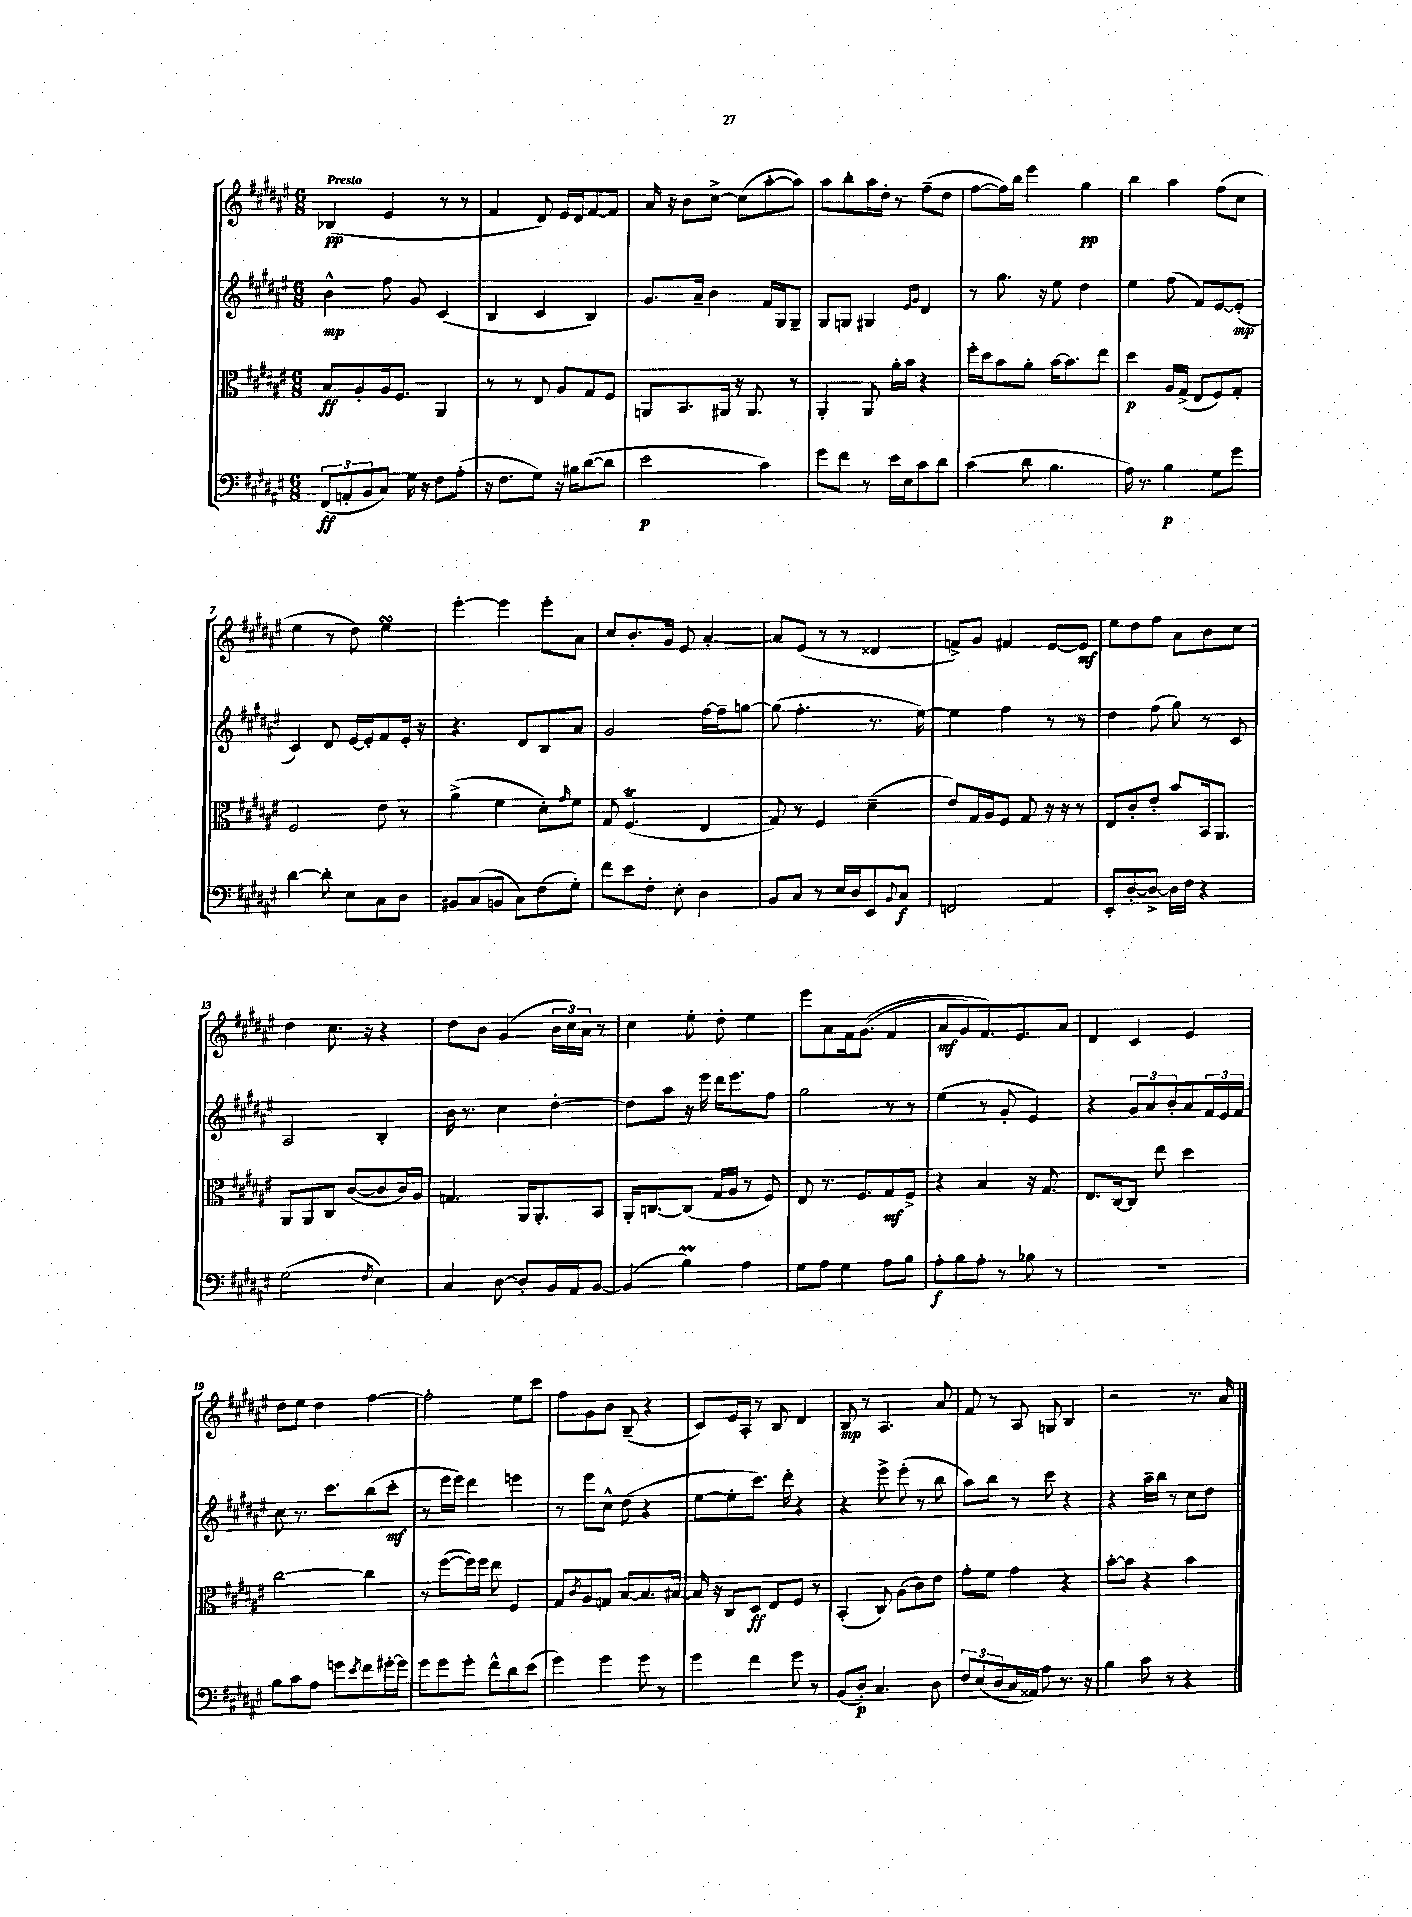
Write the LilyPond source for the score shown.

<<
\new StaffGroup <<
\new Staff = "s0" {
    \clef treble \key fis \major \numericTimeSignature \time 6/8 \tempo "Presto"
    bes4\pp( eis'4 r8 r8 |
    fis'4 dis'8) eis'16 dis'16 fis'8~ fis'8 |
    ais'16 r16 b'8 cis''8~-> cis''8( ais''8~-. ais''8) |
    ais''8 b''8-. ais''16 dis''16-. r8 fis''8--( dis''8 |
    fis''8~ fis''16) b''16 eis'''4 gis''4\pp |
    b''4 ais''4 fis''8( cis''8 |
    eis''4 r8 dis''8) eis''4\turn |
    eis'''4~-. eis'''4 eis'''8-. ais'8 |
    cis''8 b'8.-. gis'16 eis'8 ais'4~-. |
    ais'8 eis'8( r8 r8 disis'4 |
    f'8->) gis'8 fis'4 eis'8~ eis'8\mf |
    eis''8 dis''8 fis''8 ais'8 b'8 cis''8 |
    dis''4 cis''8. r16 r4 |
    dis''8 b'8 gis'4( \tuplet 3/2 { b'16 cis''16) ais'16 } r8 |
    cis''4 eis''8-. dis''8-. eis''4 |
    eis'''8 ais'8 fis'16 gis'8.(\( fis'4 |
    ais'8\mf gis'8) fis'8.\) eis'8. ais'8 |
    dis'4 cis'4 eis'4 |
    dis''8 eis''8 dis''4 fis''4~ |
    fis''2-. eis''8 cis'''8 |
    fis''8 gis'8 b'8 b8--( r4 |
    cis'8) eis'16 ais16-. r8 b8 dis'4 |
    b8\mp r8 ais4. ais'8 |
    fis'8 r8 ais8 g8 b4 |
    r2 r8. ais'16 \bar "|." |
}
\new Staff = "s1" {
    \clef treble \key fis \major \numericTimeSignature \time 6/8
    b'4-^\mp fis''8 gis'8 cis'4( |
    b4 cis'4 b4) |
    gis'8. ais'16-- b'4 fis'16 gis16 gis8-- |
    gis8 g8 gis4 \grace { eis'16 gis'16 } dis'4 |
    r8 gis''8. r16 eis''8 dis''4 |
    eis''4 fis''8( fis'8) eis'8~ eis'8-.\mp( |
    cis'4) dis'8 eis'16~ eis'16-. fis'8 eis'16-. r16 |
    r4. dis'8 b8 ais'8 |
    gis'2 fis''16~ fis''16-- g''8~ |
    g''8( fis''4.-. r8. eis''16~) |
    eis''4 fis''4 r8 r8 |
    dis''4 fis''8( gis''8) r8 cis'8 |
    ais2 b4-. |
    b'16 r8. cis''4 dis''4~-. |
    dis''8 ais''8 r16 eis'''16 dis'''16 eis'''8. fis''8 |
    gis''2 r8 r8 |
    eis''4( r8 gis'8-. eis'4) |
    r4 \tuplet 3/2 { gis'8 ais'8 b'8-. } ais'8 \tuplet 3/2 { fis'16 eis'16 fis'16 } |
    cis''8 r8. cis'''8. b''8( cis'''8-.\mf |
    r8 eis'''16 eis'''16) dis'''4 e'''4 |
    r8 eis'''8 cis''8-^ dis''8( r4 |
    eis''8~ eis''8-. cis'''8.) dis'''16-. r4 |
    r4 eis'''8-> eis'''8-.( r8 b''8 |
    ais''8) b''8 r8 cis'''8 r4 |
    r4 ais''16-- b''16 r8 cis''8 dis''8 \bar "|." |
}
\new Staff = "s2" {
    \clef alto \key fis \major \numericTimeSignature \time 6/8
    b8\ff ais8-. ais16 fis8. ais,4 |
    r8 r8 eis8 ais8 gis8 fis8 |
    a,8 b,8. ais,16 r16 ais,8. r8 |
    ais,4-. ais,8 ais'16-. b'16 r4 |
    fis''16-. dis''16 b'8 ais'8-. b'16~ b'8. eis''8 |
    dis''4\p ais16 gis16->( eis8 fis8) gis8-. |
    fis2 eis'8 r8 |
    ais'4->( fis'4 dis'8-.) \grace { gis'16 } fis'8 |
    gis8 fis4.\trill( eis4 |
    gis8) r8 fis4 dis'4--( |
    eis'8) gis16 ais16 fis8 gis8 r16 r16 r8 |
    eis8 cis'8-. eis'8-. b'8 b,16 ais,8. |
    ais,8 ais,8 cis8 cis'8~( cis'8 cis'16) ais16 |
    g4. ais,16 ais,8.-. b,8 |
    ais,16-. c8.~ c8( gis16 ais16 r8 fis8) |
    eis8 r8. fis8. gis8\mf fis8-> |
    r4 b4 r16 gis8. |
    eis8. cis16~ cis8 eis''8 dis''4 |
    cis''2~ cis''4 |
    r8 fis''8~( fis''16) fis''16 eis''8 fis4 |
    gis8 \acciaccatura { cis'8 } ais8 g8 b8~ b8. bis16~ |
    bis16 r16 cis8 dis8\ff eis8 fis8 r8 |
    b,4-.( cis8) ais8( cis'8) eis'8 |
    gis'8-. fis'8 gis'4 r4 |
    b'8~-. b'8 r4 b'4 \bar "|." |
}
\new Staff = "s3" {
    \clef bass \key fis \major \numericTimeSignature \time 6/8
    \tuplet 3/2 { fis,8\ff( a,8-. b,8 } cis8) gis16 r16 fis8 ais8-.( |
    r16 fis8. gis8) r16 bis16 dis'8~( dis'8 |
    eis'2\p cis'4) |
    gis'8 fis'8 r8 eis'16 eis16 cis'8 dis'8 |
    cis'4( dis'8 b4. |
    ais16) r8. b4\p gis8 gis'8 |
    dis'4~ dis'8-. eis8 cis8 dis8 |
    bis,8 cis8( b,8 cis8) fis8( gis8-.) |
    fis'8 eis'8 fis8-. eis8-. dis4 |
    b,8 cis8 r8 eis16 dis16 eis,8 \appoggiatura { b,8 } cis8\f |
    f,2 ais,4 |
    eis,8-. dis8~-. dis8~-> dis16 fis16 r4 |
    gis2( \acciaccatura { fis8 } eis4) |
    cis4 dis8~ dis8-. b,16 ais,16 b,8~ |
    b,4( b4\prall) ais4 |
    gis8 ais8 gis4 ais8 b8 |
    ais8-.\f b8 ais8-. r8 bes8 r8 |
    R2. |
    b8 cis'8 ais8 g'8 \acciaccatura { eis'8 } fis'8 gis'16~-. gis'16 |
    gis'8 gis'8 gis'8-. fis'8-^ dis'8 eis'8( |
    gis'4) gis'4 gis'8 r8 |
    gis'4 fis'4 gis'8 r8 |
    b,8( dis8-.\p) cis4. dis8 |
    \tuplet 3/2 { fis8 eis8( dis8 } cis16 aisis,16) ais8 r8. r16 |
    b4 cis'8 r8 r4 \bar "|." |
}
>>
>>
